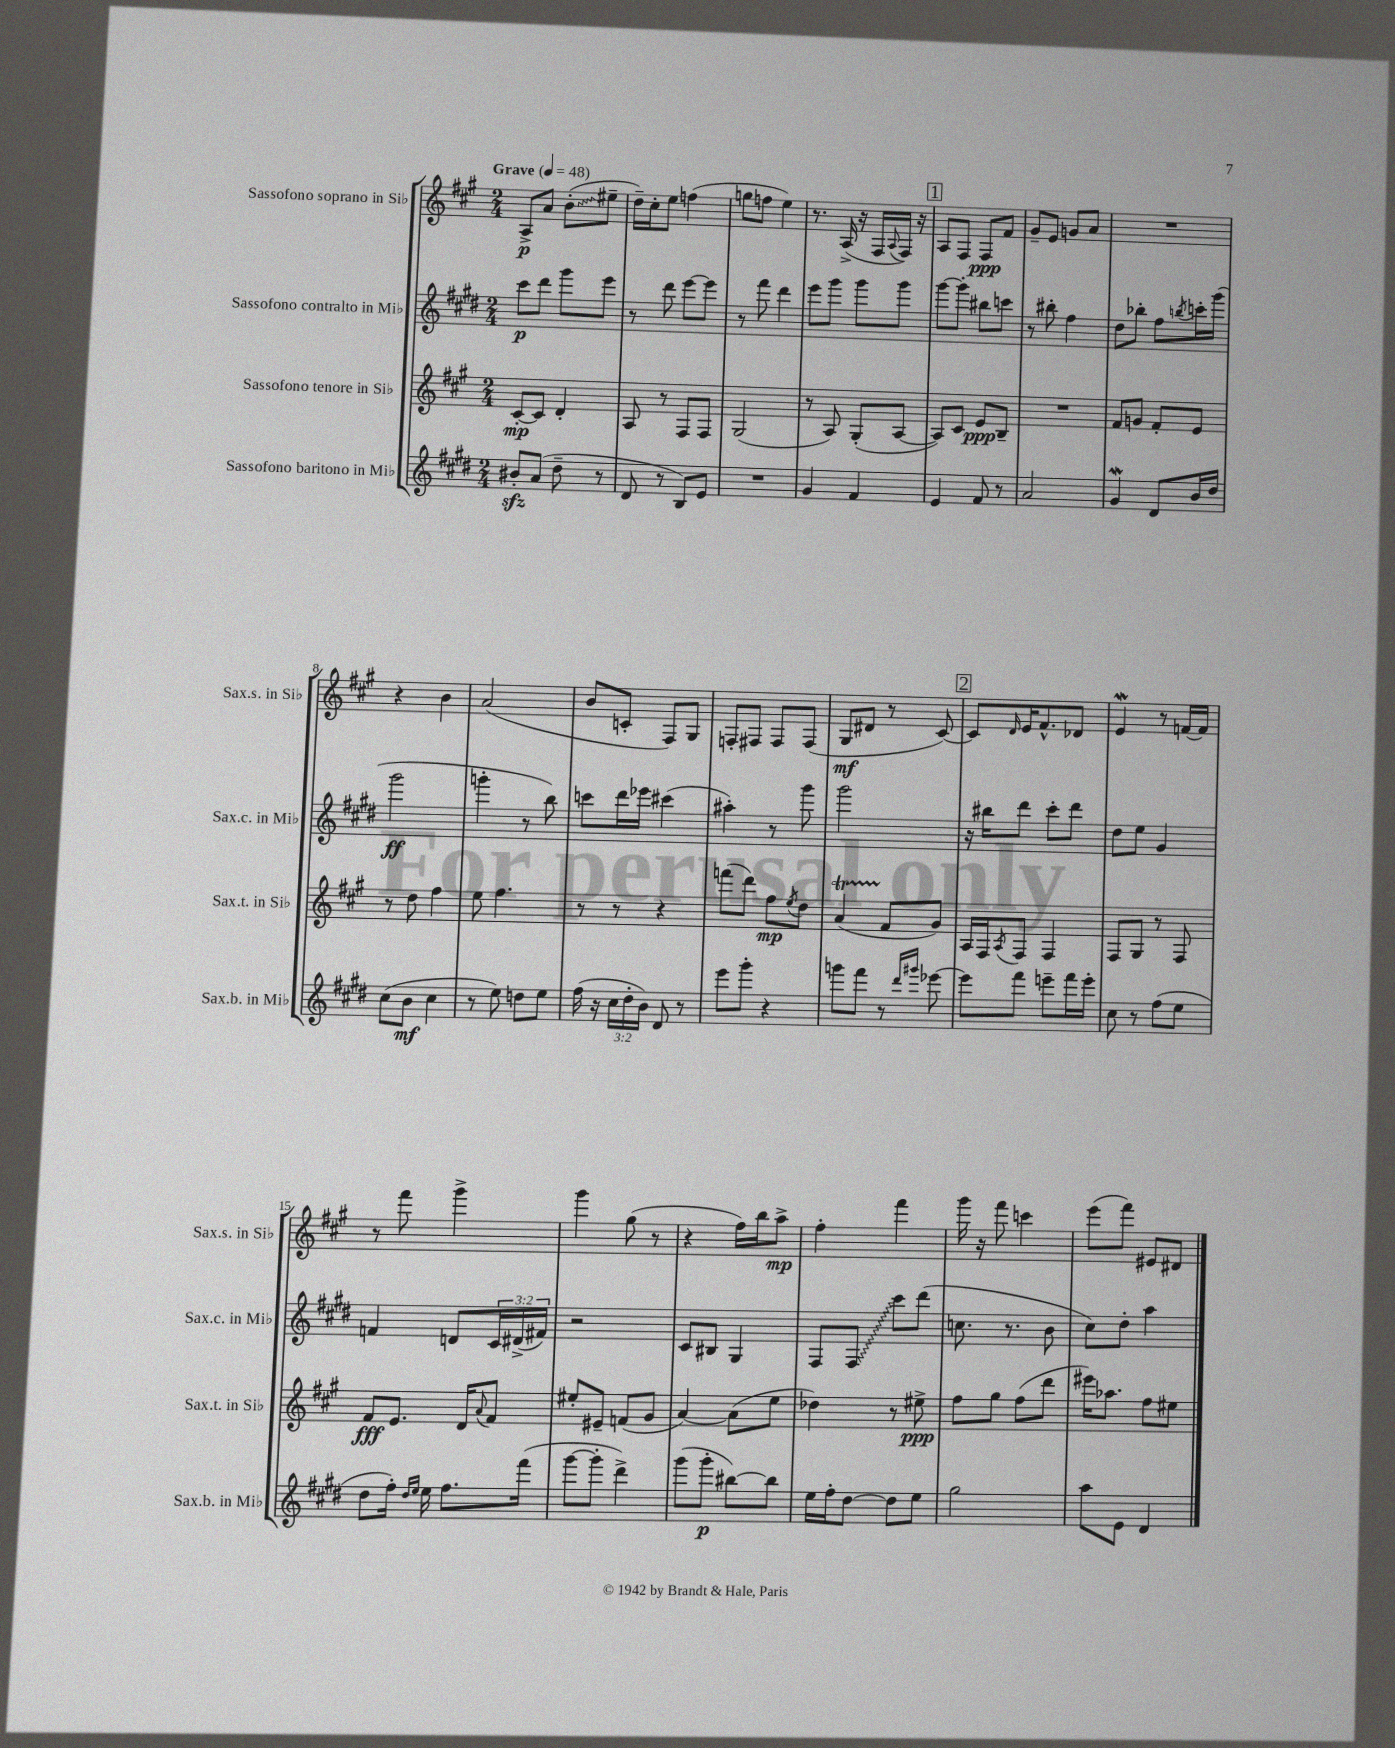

**kern	**kern	**kern	**kern
*staff4	*staff3	*staff2	*staff1
*clefG2	*clefG2	*clefG2	*clefG2
*k[f#c#g#d#]	*k[f#c#g#]	*k[f#c#g#d#]	*k[f#c#g#]
*M2/4	*M2/4	*M2/4	*M2/4
*MM48	*MM48	*MM48	*MM48
8b#'	[8c#'	8ccc#	8A^
(8a	8c#]	8ddd#	8a
8dd#~	4d'	8ggg#	(8b'
8r	.	8eee	8ee#~
=	=	=	=
8d#	8A	8r	16dd~)
.	.	.	16cc#'
8r	8r	8ddd#	8ee
8B)	8F#	[8eee	(4ff
8e	8F#	8eee]	.
=	=	=	=
2r	(2G#	8r	8gg
.	.	8fff#	8ff
.	.	4ddd#	4ee)
=	=	=	=
4g#	8r	8eee	8.r
.	8A)	8ggg#	.
.	.	.	(16A^
4f#	(8G#'	8ggg#	16r
.	.	.	16F#
.	.	.	8qqA
.	[8A	8ggg#	16F#)
.	.	.	16r
=	=	=	=
4e	8A])	[8ggg#	8A
.	8c#	8ggg#']	8F#
8f#	8e	8bb#	8F#
8r	8B~	8ccc	8f#
=	=	=	=
2a	2r	8r	8g#~
.	.	8bb#'	8e
.	.	4ff#	8g
.	.	.	8a
=	=	=	=
4g#	8f#	8dd#	2r
.	8g	8bb-'	.
8d#	8f#'	8ff#	.
.	.	8qbb	.
16b	8e	16ccc'	.
16dd#	.	(16ggg#	.
=	=	=	=
(8cc#	8r	2ggg#	4r
8b	8dd	.	.
4cc#	4ff#	.	4b
=	=	=	=
8r	8ee	4ggg'	(2a
8ee)	4.ff#	.	.
8dd	.	8r	.
8ee	.	8bb)	.
=	=	=	=
(16ff#	8r	8ccc	8b
16r	.	.	.
24cc#	8r	16ddd#	8c'
24dd#'	.	.	.
.	.	16eee-	.
24b)	.	.	.
8d#	4r	(4ccc#	8F#)
8r	.	.	8G#
=	=	=	=
8eee	(8fff	4aa#')	8F'
8ggg#'	8ddd)	.	8F#
4r	8ff#	8r	8F#
.	8qee	.	.
.	8dd	8ggg#	(8F#
=	=	=	=
8ggg	(4a	2ggg#	8G#
8fff#	.	.	8d#
8r	8f#	.	8r
16qqddd#	.	.	.
16qqggg#	.	.	.
[8eee-	8g#)	.	[8c#)
=	=	=	=
8eee-]	16A	16r	8c#]
.	16F#	16bb#	.
.	8qA	.	16qqd
8fff#	8F#	8ddd#	16e
.	.	.	8.f#^^
8eee~	4F#	8ccc#'	.
16fff#	.	8ddd#	8d-
16eee'	.	.	.
=	=	=	=
8cc#	8F#	8dd#	4e
8r	8G#	8ee	.
(8ff#	8r	4g#	8r
8ee	8F#	.	[16f
.	.	.	16f]
=	=	=	=
8dd#	8f#	4f	8r
16ff#')	8.e	.	8fff#
16qqdd#	.	.	.
16qqee	.	.	.
16ee	.	.	.
8.ff#	.	8d	4ggg#^
.	16d	.	.
.	8qqa	.	.
.	8f#	24c#	.
.	.	(24d#^	.
(16fff#	.	.	.
.	.	24f#)	.
=	=	=	=
[8ggg#	8ee#'	2r	4ggg#
8ggg#']	8e#~	.	.
4ddd#^)	(8f	.	(8gg#
.	8g#	.	8r
=	=	=	=
(8ggg#	[4a)	8c#	4r
8ggg#'	.	8B#	.
[8bb#)	(8a]	4G#	16ff#)
.	.	.	16bb
8bb#]	8ee	.	8aa^
=	=	=	=
16ee	4dd-)	8F#	4ff#'
16ff#'	.	.	.
[8dd#	.	8F#	.
8dd#]	8r	8ccc#	4fff#
8ee	8ee#^	(8ddd#	.
=	=	=	=
2gg#	8ff#	8.cc	16ggg#
.	.	.	16r
.	8gg#	.	8fff#
.	.	8.r	.
.	(8ff#	.	4ccc
.	8ddd	8b	.
=	=	=	=
8aa	16eee#)	8cc#)	(8eee
.	8.aa-	.	.
8e	.	8dd#'	8fff#)
4d#	8ff#	4aa	8e#
.	8ee#	.	8d#
==	==	==	==
*-	*-	*-	*-
